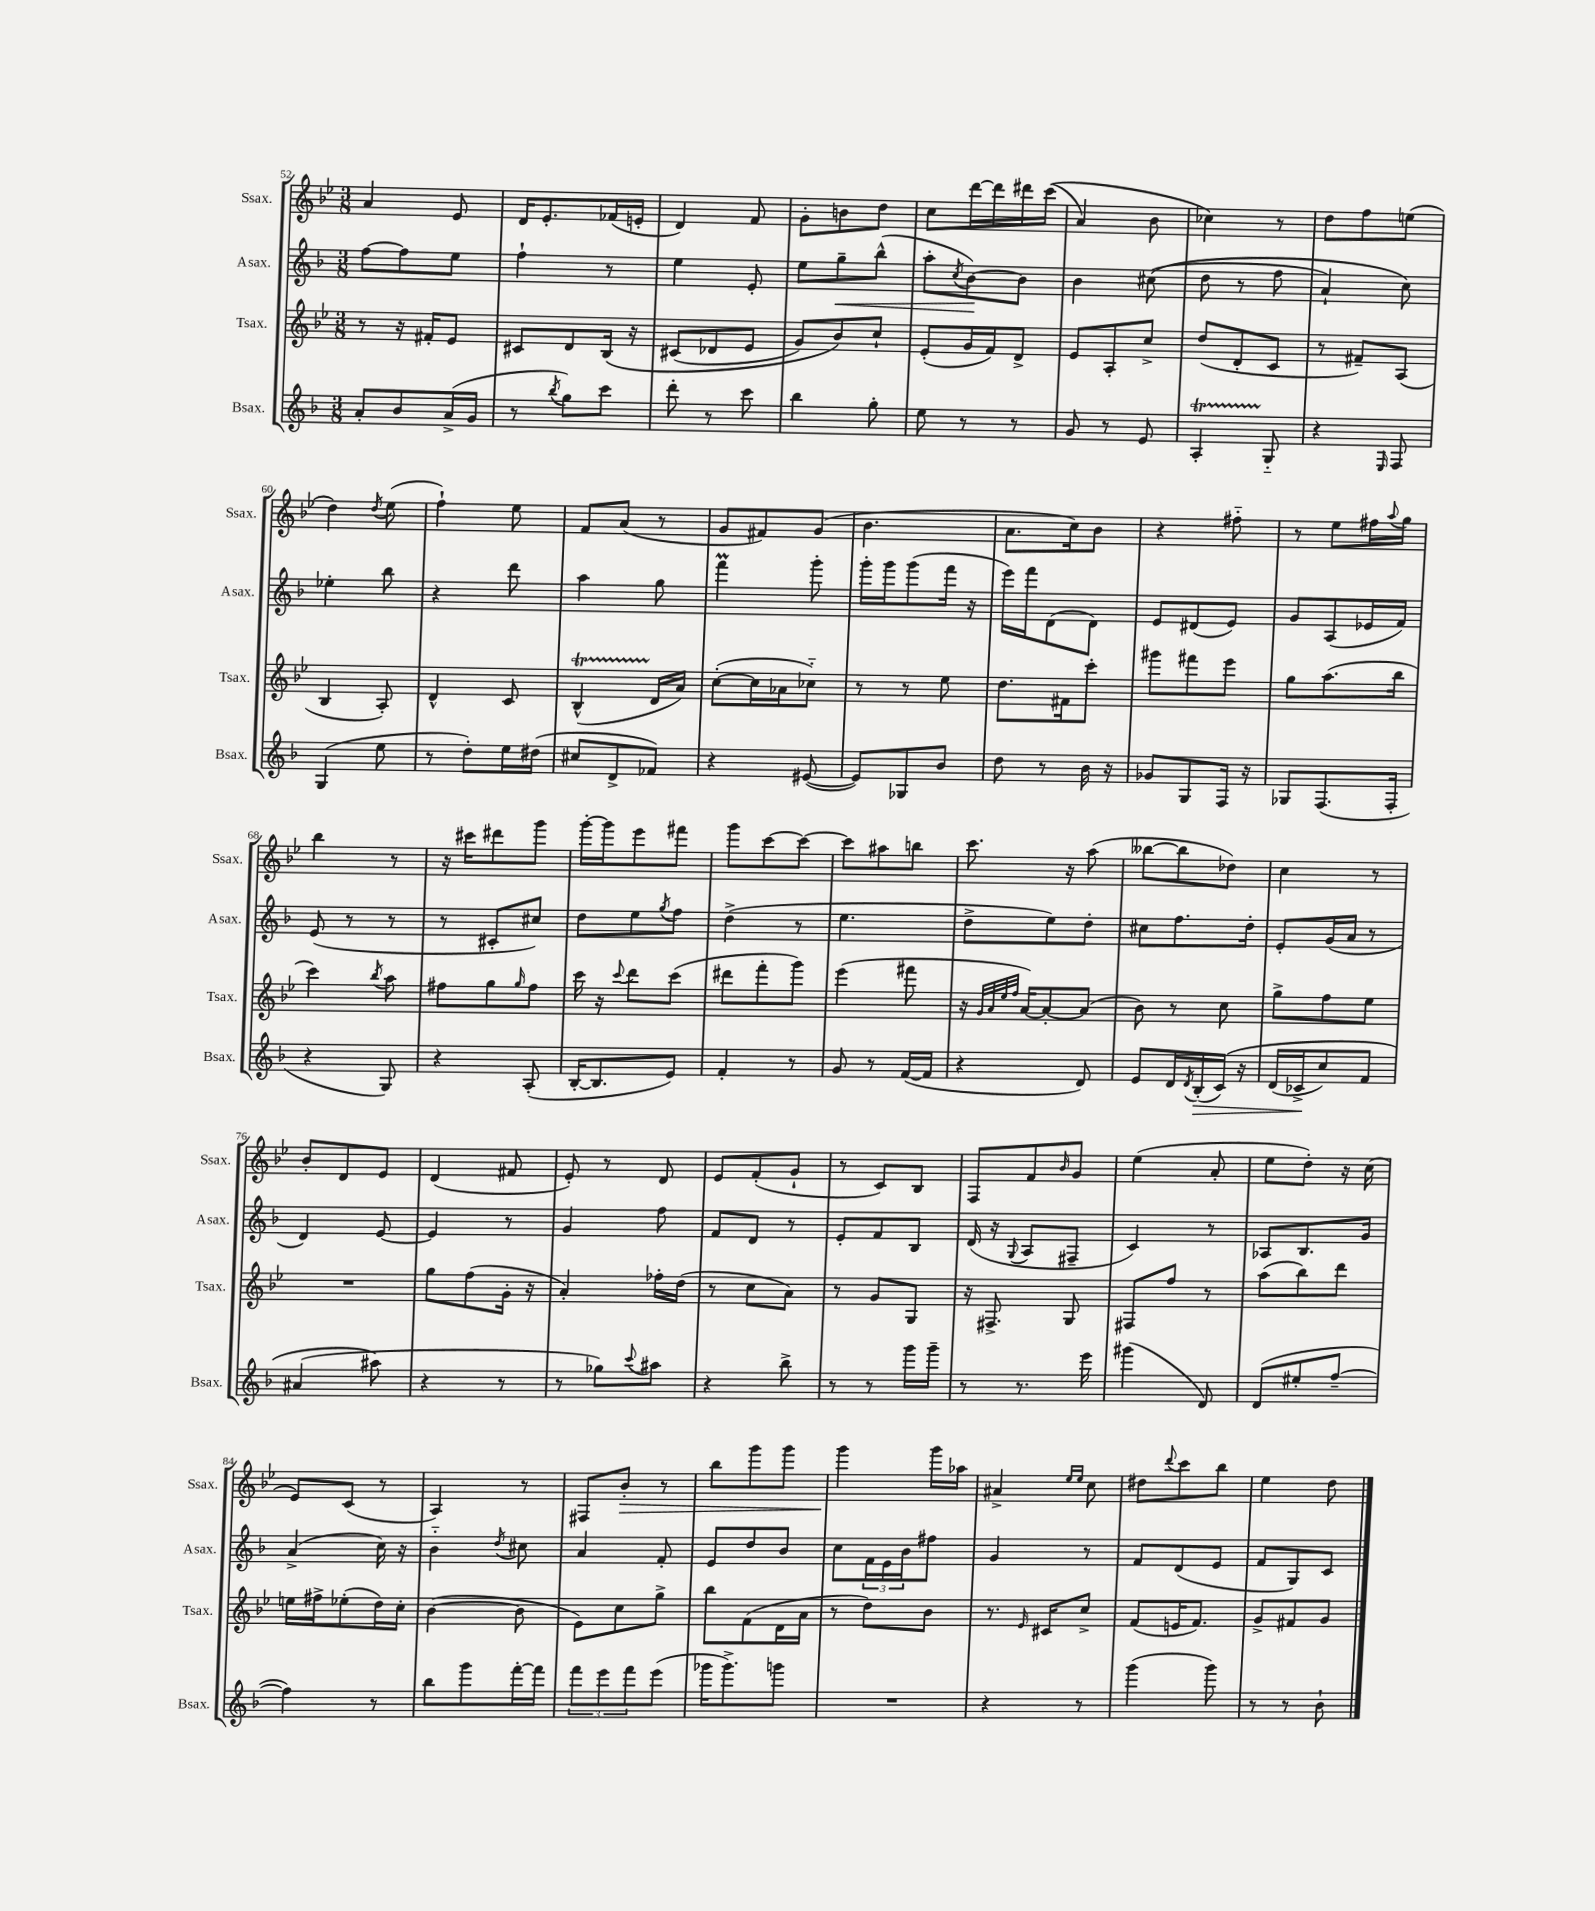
<<
\new StaffGroup <<
\new Staff = "s0" \with { instrumentName = "Ssax." shortInstrumentName = "Ssax." } {
    \clef treble \key bes \major \numericTimeSignature \time 3/8
    a'4 ees'8 |
    d'16 ees'8.-. fes'16( e'16-. |
    d'4) f'8 |
    g'8-. b'8 d''8 |
    c''8 d'''16~ d'''16 dis'''16 c'''16(\( |
    a'4) bes'8 |
    ces''4\) r8 |
    d''8 f''8 e''8( |
    d''4) \acciaccatura { d''8 } ees''8( |
    f''4-!) ees''8 |
    f'8 a'8( r8 |
    g'8 fis'8) g'8( |
    bes'4. |
    a'8. c''16) bes'8 |
    r4 fis''8-_ |
    r8 ees''8 fis''16 \appoggiatura { a''8 } g''16 |
    bes''4 r8 |
    r16 cis'''16 dis'''8 g'''8 |
    g'''16~-. g'''16 ees'''8 fis'''8 |
    g'''8 c'''8~ c'''8~ |
    c'''8 ais''8 b''8 |
    c'''8. r16 a''8( |
    beses''8~ beses''8 des''8) |
    c''4 r8 |
    bes'8-. d'8 ees'8 |
    d'4( fis'8 |
    ees'8-.) r8 d'8 |
    ees'8 f'8-.( g'8-! |
    r8 c'8) bes8 |
    f8 f'8 \grace { bes'16 } g'8 |
    ees''4( a'8-. |
    ees''8 d''8-.) r16 c''16( |
    ees'8) c'8( r8 |
    a4) r8 |
    fis8 bes'8-.\> r8 |
    bes''8 g'''8 g'''8 |
    g'''4\! g'''16 aes''16 |
    ais'4-> \grace { ees''16 ees''16 } c''8 |
    dis''8 \appoggiatura { d'''8 } c'''8 bes''8 |
    ees''4 d''8 \bar "|." |
}
\new Staff = "s1" \with { instrumentName = "Asax." shortInstrumentName = "Asax." } {
    \clef treble \key f \major \numericTimeSignature \time 3/8
    f''8~ f''8 e''8 |
    f''4-! r8 |
    e''4 e'8-. |
    e''8 g''8--\< bes''8-^( |
    a''8-. \acciaccatura { c''8 } bes'8~\!) bes'8 |
    bes'4 cis''8(\( |
    d''8 r8 f''8 |
    a'4-!) c''8\) |
    ees''4-. bes''8 |
    r4 d'''8 |
    a''4 g''8 |
    f'''4\prall g'''8-. |
    g'''16-. g'''16 g'''8( f'''16 r16 |
    e'''16) f'''16 d'8( d'8) |
    e'8 dis'8( e'8) |
    g'8 a8( ees'16 f'16) |
    e'8( r8 r8 |
    r8 cis'8-. cis''8) |
    d''8 e''8 \acciaccatura { g''8 } f''8 |
    d''4->( r8 |
    e''4. |
    d''8-> e''8) d''8-. |
    cis''8 f''8. d''16-. |
    e'8-. g'16( a'16 r8 |
    d'4) e'8~ |
    e'4 r8 |
    g'4 f''8 |
    f'8 d'8 r8 |
    e'8-. f'8 bes8 |
    d'16( r16 \appoggiatura { g8 } a8 fis8-- |
    c'4) r8 |
    aes8 bes8. g'16 |
    a'4->( c''16) r16 |
    bes'4-_ \acciaccatura { d''8 } cis''8 |
    a'4 f'8-. |
    e'8 d''8 bes'8 |
    c''8 \tuplet 3/2 { f'16 e'16 bes'16 } fis''8 |
    g'4 r8 |
    f'8 d'8( e'8 |
    f'8 g8) c'8 \bar "|." |
}
\new Staff = "s2" \with { instrumentName = "Tsax." shortInstrumentName = "Tsax." } {
    \clef treble \key bes \major \numericTimeSignature \time 3/8
    r8 r16 fis'16-. ees'8 |
    cis'8 d'8 bes16\( r16 |
    cis'8( des'8 ees'8 |
    g'8) bes'8\) c''8-! |
    ees'8-.( g'16 f'16) d'8-> |
    ees'8 a8-. c''8-> |
    d''8( d'8-. c'8 |
    r8 fis'8--) a8( |
    bes4 a8-.) |
    d'4-^ c'8 |
    bes4-^\startTrillSpan( d'16\stopTrillSpan a'16) |
    c''8~-.( c''16 aes'16 ces''8-_) |
    r8 r8 ees''8 |
    d''8. fis'16 c'''8-. |
    gis'''8 fis'''8 ees'''8 |
    g''8 a''8.( bes''16 |
    c'''4) \acciaccatura { bes''8 } a''8 |
    fis''8 g''8 \grace { g''16 } fis''8 |
    c'''16 r16 \appoggiatura { c'''8 } d'''8 c'''8( |
    dis'''8 f'''8-. g'''8) |
    ees'''4( fis'''8 |
    r16 \grace { g'32 a'32 ees''32 f''32 } a'16~) a'8~-. a'8( |
    bes'8) r8 c''8 |
    g''8-> f''8 ees''8 |
    R4. |
    g''8 f''8( g'16-. r16 |
    a'4-.) fes''16-. d''16( |
    r8 c''8 a'8) |
    r8 g'8 g8 |
    r16 fis8.-> g8 |
    fis8 f''8 r8 |
    a''8( bes''8) d'''8 |
    e''16 fis''16-> ees''8-.( d''16) c''16-. |
    bes'4~( bes'8 |
    ees'8) c''8 g''8-> |
    bes''8 f'8( d'16 a'16 |
    r8 d''8) bes'8 |
    r8. \grace { ees'16 } cis'16 c''8-> |
    f'8( e'16 f'8.) |
    g'8-> fis'8 g'8 \bar "|." |
}
\new Staff = "s3" \with { instrumentName = "Bsax." shortInstrumentName = "Bsax." } {
    \clef treble \key f \major \numericTimeSignature \time 3/8
    a'8-. bes'8 a'16->( g'16 |
    r8 \acciaccatura { bes''8 } g''8) c'''8 |
    d'''8-. r8 c'''8 |
    bes''4 g''8-. |
    e''8 r8 r8 |
    g'8 r8 e'8 |
    a4-.\startTrillSpan g8-_\stopTrillSpan |
    r4 \grace { e16 } f8 |
    g4( e''8 |
    r8 d''8-.) e''16 dis''16( |
    cis''8 d'8-> fes'8) |
    r4 eis'8~( |
    eis'8) ges8 bes'8 |
    d''8 r8 bes'16 r16 |
    ges'8 g8 f16 r16 |
    ges8 f8.( f16-. |
    r4 g8) |
    r4 a8-.( |
    bes16~-. bes8. e'8) |
    f'4-. r8 |
    g'8 r8 f'16~( f'16 |
    r4 d'8) |
    e'8 d'16 \acciaccatura { d'8 } bes16-.\>( c'16)\( r16 |
    d'16( ces'16->\! c''8) f'8 |
    ais'4( ais''8\) |
    r4 r8 |
    r8 ges''8) \appoggiatura { c'''8 } ais''8 |
    r4 bes''8-> |
    r8 r8 g'''16 g'''16-- |
    r8 r8. e'''16 |
    gis'''4( d'8) |
    d'8( eis''8-. f''8~-- |
    f''4) r8 |
    bes''8 g'''8 f'''16~-. f'''16 |
    \tuplet 3/2 { f'''8 e'''8 f'''8 } e'''8( |
    ges'''16 ges'''8.->) g'''8 |
    R4. |
    r4 r8 |
    g'''4( g'''8) |
    r8 r8 bes'8-! \bar "|." |
}
>>
>>
\layout { \context { \Score currentBarNumber = #52 } }
